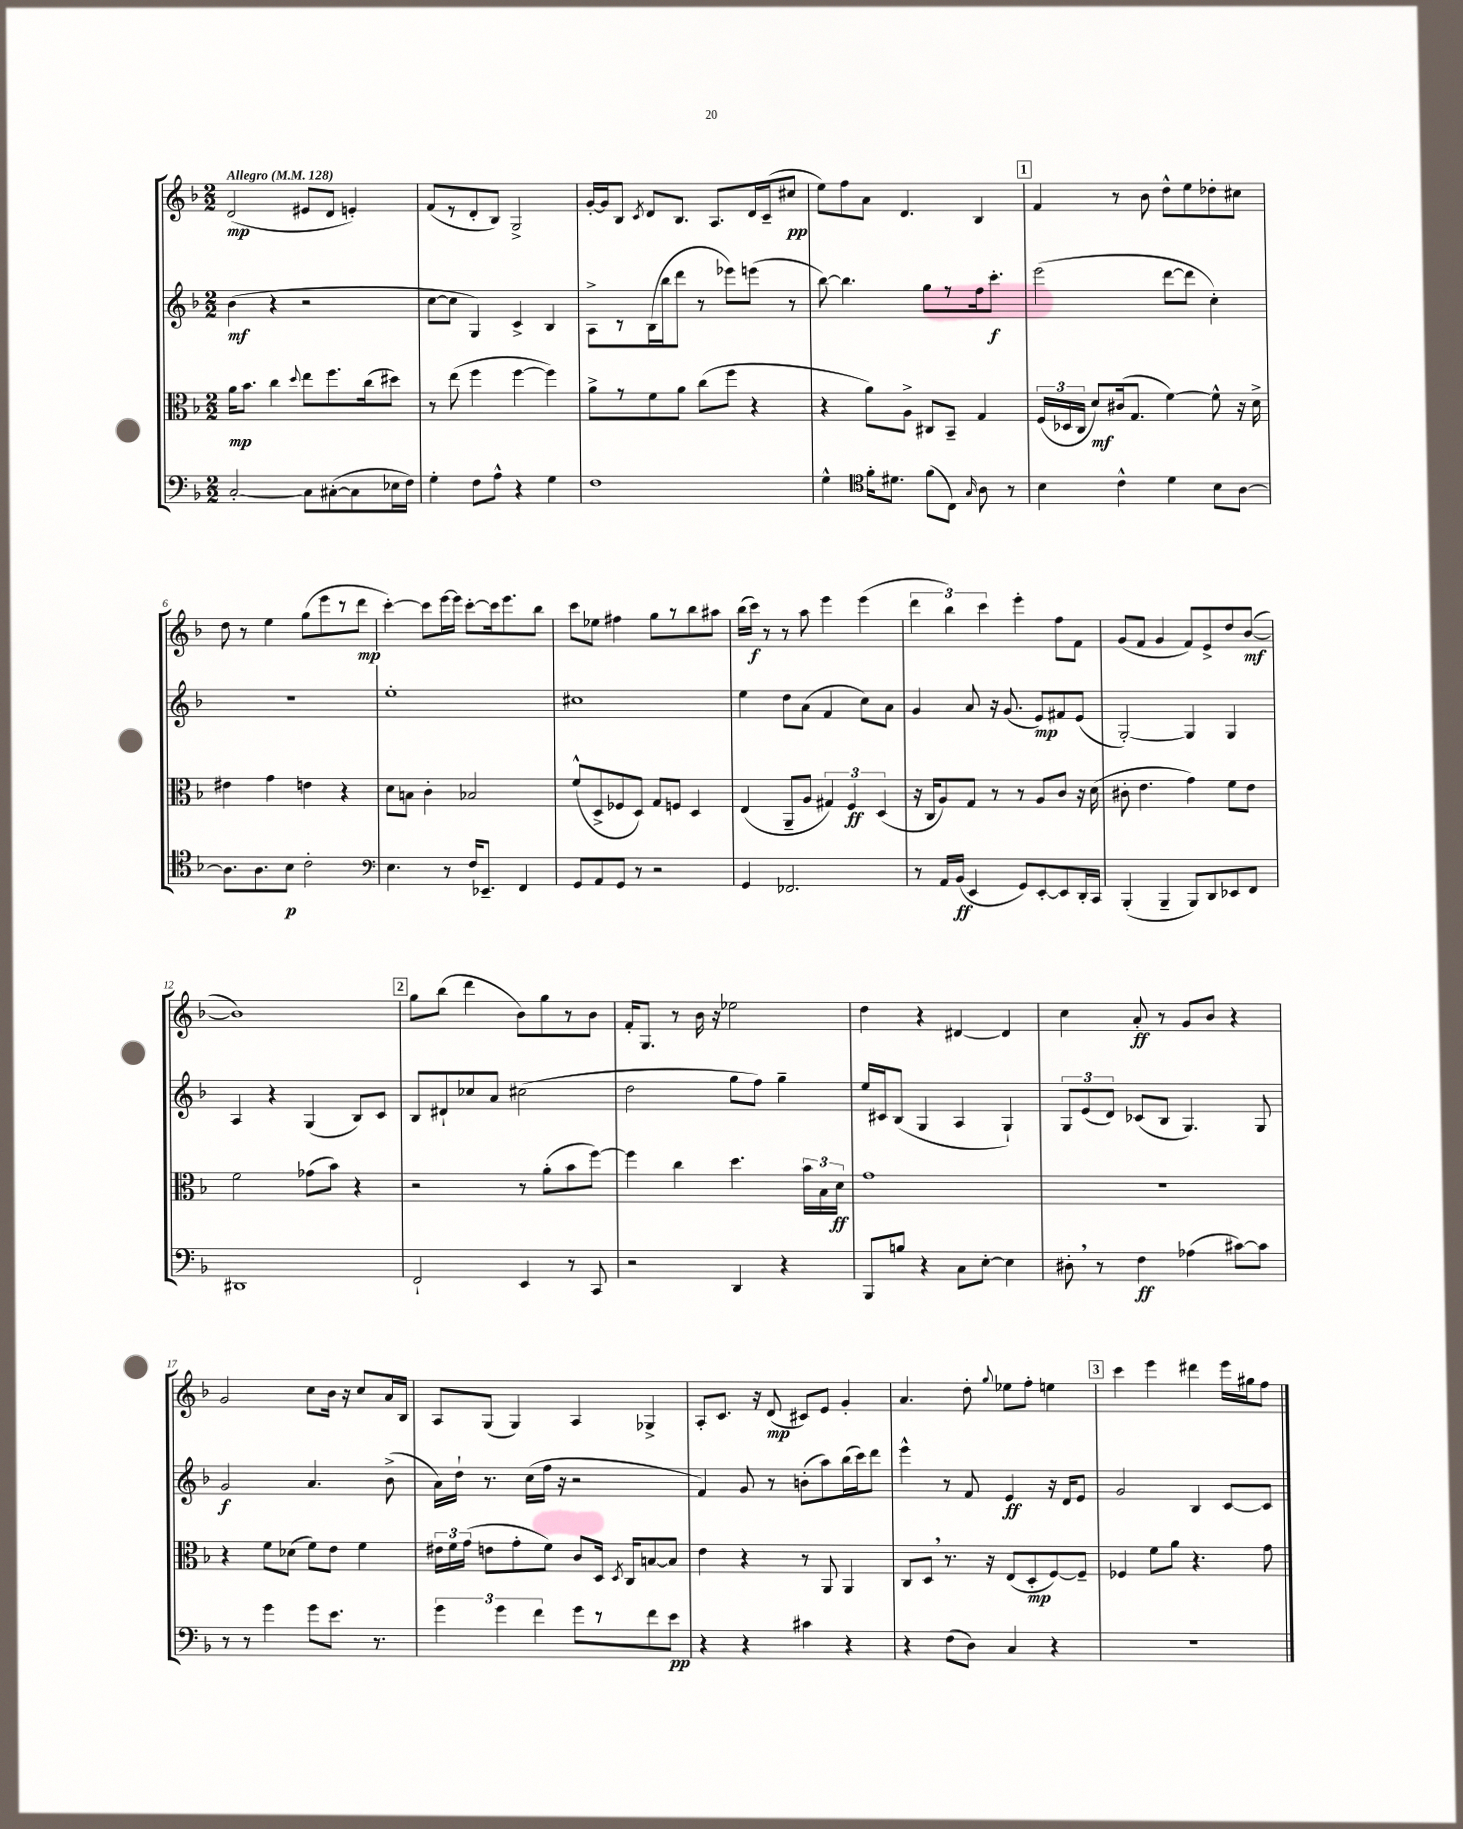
<<
\new StaffGroup <<
\new Staff = "s0" {
    \clef treble \key f \major \numericTimeSignature \time 2/2 \tempo "Allegro" 4 = 128
    \autoBeamOff d'2\mp( eis'8[ d'8] e'4-.) |
    f'8[( r8 d'8-. bes8]) g2-> |
    g'16[~-. g'16 bes8] \acciaccatura { c'8 } d'8[ bes8.] a8.[ d'16 c'16--( cis''8]\pp |
    e''8[) f''8 a'8] d'4. bes4 |
    \mark \markup { \box "1" } f'4 r8 bes'8 d''8[-^ e''8 des''8-. cis''8] |
    d''8 r8 e''4 g''8[( e'''8 r8 d'''8]\mp |
    c'''4~-.) c'''8[ e'''16~ e'''16] c'''8[~-. c'''16 e'''8. bes''8] |
    c'''8[ ees''8] fis''4 g''8[ r8 bes''8 ais''8] |
    bes''16[( c'''16]\f) r8 r8 a''8 e'''4 e'''4( |
    \tuplet 3/2 { d'''4 bes''4) c'''4 } e'''4-. f''8[ f'8] |
    g'8[( f'8] g'4 f'8[) e'8-> d''8 bes'8]~\mf( |
    bes'1) |
    \mark \markup { \box "2" } g''8[ bes''8]( d'''4 bes'8[) g''8 r8 bes'8] |
    f'16[-. g8.] r8 bes'16 r16 ees''2 |
    d''4 r4 dis'4~ dis'4 |
    c''4 a'8-.\ff r8 g'8[ bes'8] r4 |
    g'2 c''8[ bes'16] r16 c''8[ a'16 bes16] |
    a8[ g8]( g4) a4 ges4-> |
    a8[-. c'8.] r16 d'8\mp( cis'8[) e'8] g'4-. |
    a'4. d''8-. \appoggiatura { g''8 } ees''8[ f''8]-. e''4 |
    \mark \markup { \box "3" } c'''4 e'''4 dis'''4 e'''16[ gis''16 f''8] \bar "|." |
}
\new Staff = "s1" {
    \clef treble \key f \major \numericTimeSignature \time 2/2
    \autoBeamOff bes'4\mf( r4 r2 |
    c''8[~ c''8] g4) c'4-> bes4 |
    a8[-> r8 bes16( bes''16 d'''8] r8 ees'''8[) e'''8]( r8 |
    bes''8~) bes''4. g''8[ r8 f''16 c'''8.]-.\f |
    \mark \markup { \box "1" } e'''2( d'''8[~ d'''8] c''4-.) |
    r1 |
    e''1-. |
    cis''1 |
    e''4 d''8[ a'8]( f'4 c''8[) a'8] |
    g'4 a'8 r16 g'8.( e'8[\mp) fis'8 e'8]( |
    g2~-.) g4 g4 |
    a4 r4 g4( bes8[) c'8] |
    \mark \markup { \box "2" } bes8[ dis'8-! ces''8 a'8] cis''2( |
    d''2 g''8[ f''8]) g''4-- |
    e''16[ cis'16 bes8]( g4 a4 g4-!) |
    \tuplet 3/2 { g8[ e'8( d'8]) } ces'8[( bes8] g4.) g8 |
    g'2\f a'4. bes'8->( |
    a'16[) d''16]-! r8. c''16[( f''16] r16 r2 |
    f'4) g'8 r8 b'8[-.( a''8) bes''16( c'''16) d'''8] |
    e'''4-^ r8 f'8 e'4\ff r16 d'16[ e'8] |
    \mark \markup { \box "3" } g'2 bes4 c'8[~ c'8] \bar "|." |
}
\new Staff = "s2" {
    \clef alto \key f \major \numericTimeSignature \time 2/2
    \autoBeamOff a'16[\mp bes'8.] c''4 \appoggiatura { d''8 } e''8[ f''8. c''16( dis''8]) |
    r8 e''8( f''4 f''4~ f''4) |
    a'8[-> r8 f'8 a'8] c''8[( f''8] r4 |
    r4 a'8[) a8]-> cis8[ bes,8]-- g4 |
    \mark \markup { \box "1" } \tuplet 3/2 { f16[( des16 c16] } d'8[\mf) cis'16( g8.] f'4~) f'8-^ r16 d'16-> |
    eis'4 g'4 e'4 r4 |
    d'8[ b8] c'4-. bes2 |
    f'8[-^( d8-> fes8 d8]) g8[ f8] d4 |
    e4( a,8[-- a8] \tuplet 3/2 { gis4) f4\ff d4( } |
    r16 c16[ a8) g8] r8 r8 a8[ c'8] r16 d'16( |
    cis'8-. e'4. g'4) f'8[ e'8] |
    f'2 ges'8[( bes'8]) r4 |
    \mark \markup { \box "2" } r2 r8 a'8[-.( bes'8 f''8]~) |
    f''4 c''4 d''4. \tuplet 3/2 { bes'16[ bes16 d'16]\ff } |
    g'1 |
    r1 |
    r4 f'8[ des'8]( f'8[) e'8] f'4 |
    \tuplet 3/2 { eis'16[ f'16 g'16]( } e'8[ g'8-. f'8]) c'8[ d16] \acciaccatura { d8 } c16[ b8~ b8] |
    e'4 r4 r8 a,8 a,4 |
    c8[ d8] \breathe r8. r16 e8[( d8-.\mp f8~) f8]-- |
    \mark \markup { \box "3" } fes4 f'8[ a'8] r4. g'8 \bar "|." |
}
\new Staff = "s3" {
    \clef bass \key f \major \numericTimeSignature \time 2/2
    \autoBeamOff c2~-. c8[ cis8~-.( cis8 ees16 f16]) |
    g4-. f8[ a8]-^ r4 g4 |
    f1 |
    g4-^ \clef tenor f'16[-. dis'8.] f'8[( c8]) \grace { g16 } a8 r8 |
    \mark \markup { \box "1" } bes4 c'4-^ d'4 bes8[ a8]~ |
    a8.[ a8. bes8]\p c'2-. |
    \clef bass e4. r8 f16[ ees,8.]-- f,4 |
    g,8[ a,8 g,8] r8 r2 |
    g,4 fes,2. |
    r8 a,16[ bes,16]\ff( e,4 g,8[) e,8~-. e,8 d,16-. c,16] |
    bes,,4-.( bes,,4-- bes,,8[) d,8 ees,8 f,8] |
    dis,1 |
    \mark \markup { \box "2" } f,2-! e,4 r8 c,8 |
    r2 d,4 r4 |
    bes,,8[ b8] r4 c8[ e8]~-. e4 |
    dis8-. \breathe r8 f4\ff aes4( cis'8[~) cis'8] |
    r8 r8 g'4 g'8[ e'8.] r8. |
    \tuplet 3/2 { g'4 g'4 f'4 } g'8[ r8 f'8 e'8]\pp |
    r4 r4 cis'4 r4 |
    r4 f8[( d8]) c4 r4 |
    \mark \markup { \box "3" } R1 \bar "|." |
}
>>
>>
